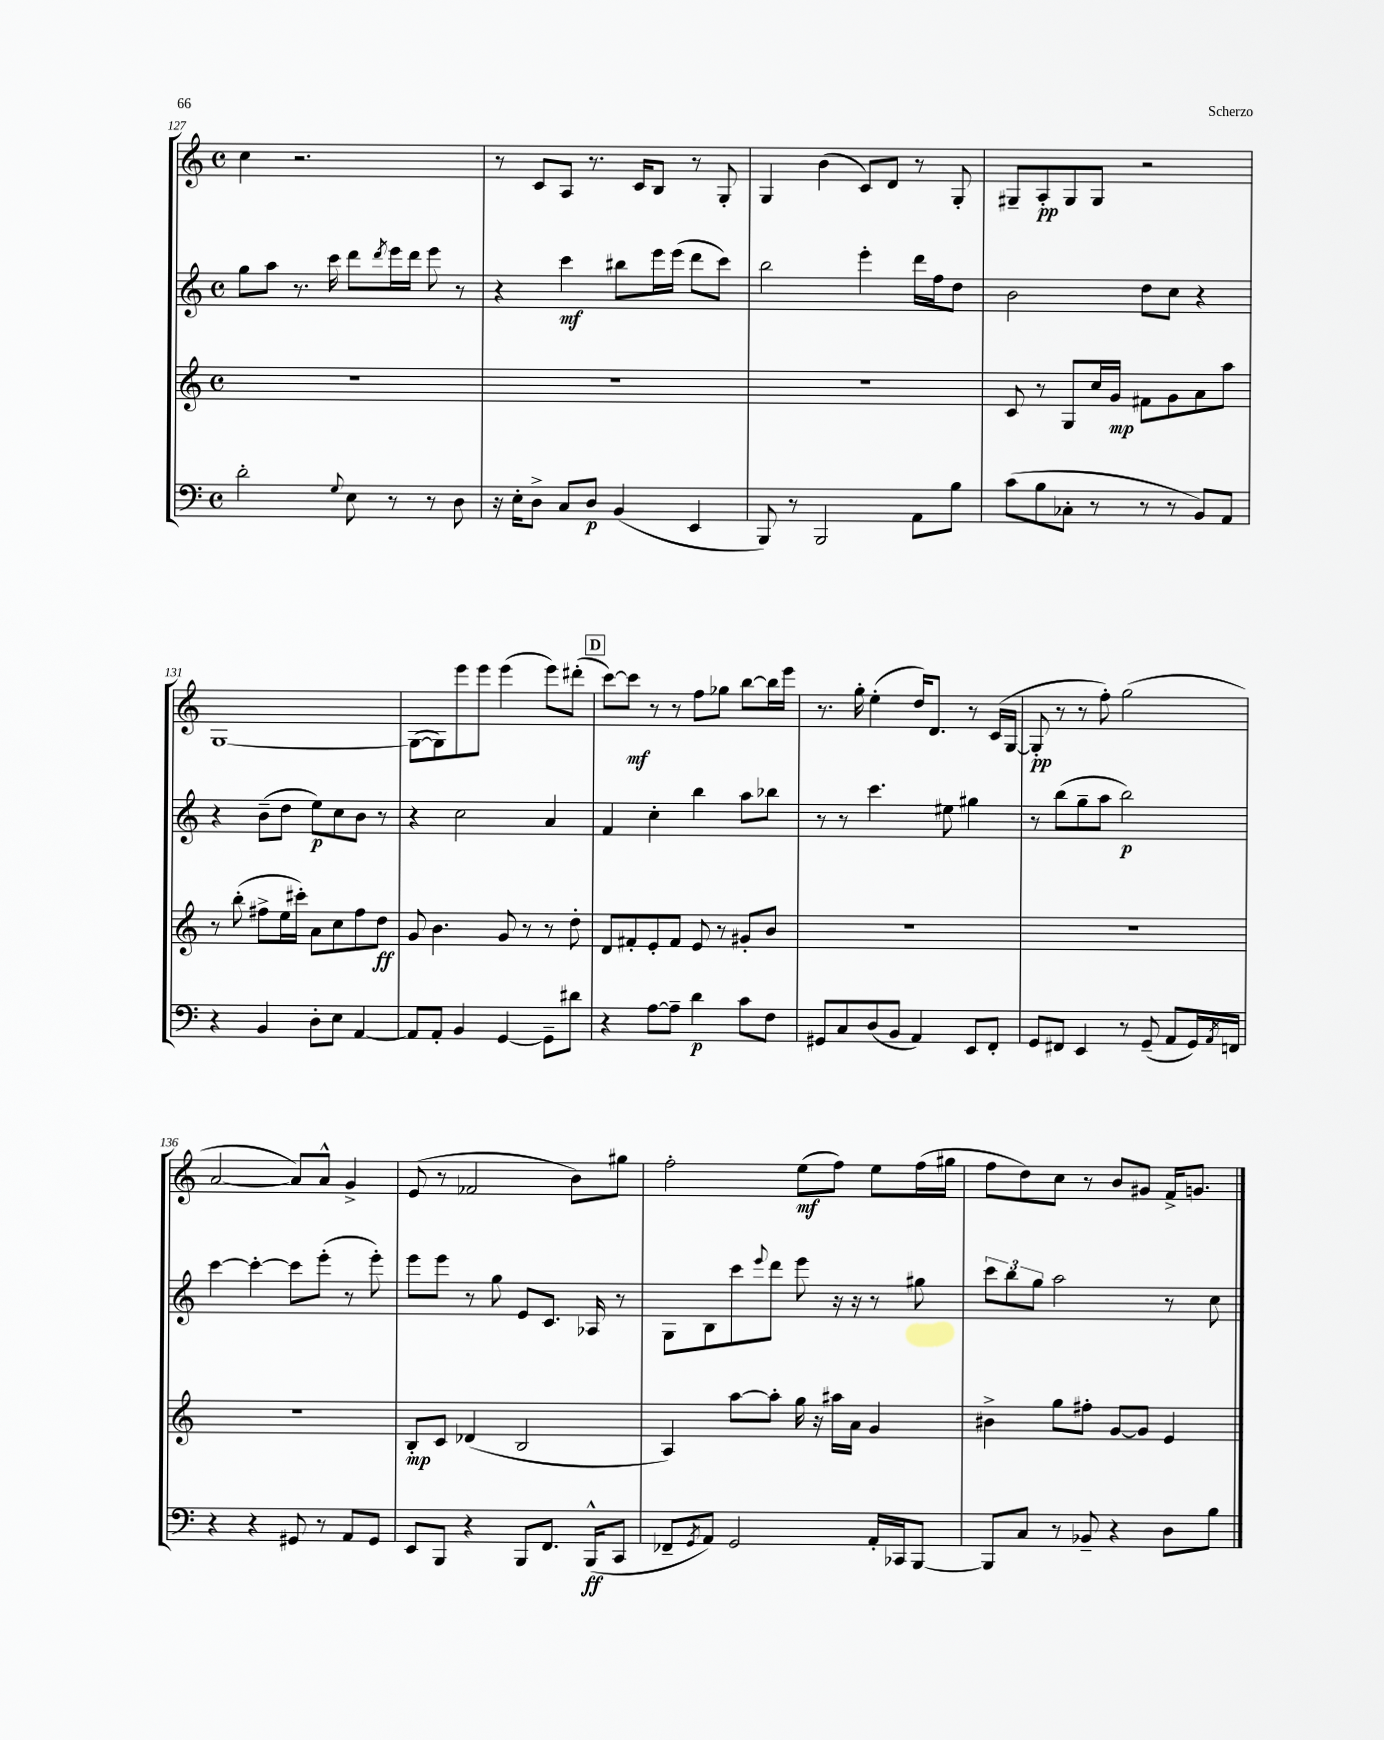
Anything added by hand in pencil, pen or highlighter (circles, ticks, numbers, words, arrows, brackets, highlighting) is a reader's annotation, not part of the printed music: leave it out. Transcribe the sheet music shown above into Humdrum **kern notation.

**kern	**kern	**kern	**kern
*staff4	*staff3	*staff2	*staff1
*clefF4	*clefG2	*clefG2	*clefG2
*k[]	*k[]	*k[]	*k[]
*M4/4	*M4/4	*M4/4	*M4/4
*met(c)	*met(c)	*met(c)	*met(c)
2d'	1r	8gg	4cc
.	.	8aa	.
.	.	8.r	2.r
.	.	16ccc	.
8qqG	.	.	.
8E	.	8ddd	.
.	.	8qddd	.
8r	.	16eee	.
.	.	16ddd	.
8r	.	8eee	.
8D	.	8r	.
=	=	=	=
16r	1r	4r	8r
16E'	.	.	.
8D^	.	.	8c
8C	.	4ccc	8A
8D	.	.	8.r
(4BB	.	8bb#	.
.	.	.	16c
.	.	16eee	8B
.	.	(16eee	.
4EE	.	8ddd	8r
.	.	8ccc)	8G'
=	=	=	=
8BBB)	1r	2bb	4G
8r	.	.	.
2BBB	.	.	(4b
.	.	4eee'	8c)
.	.	.	8d
8AA	.	16ddd	8r
.	.	16ff	.
8B	.	8dd	8G'
=	=	=	=
(8c	8c	2b	8G#~
8B	8r	.	8A'
8C-'	8G	.	8G#
8r	16cc	.	8G#
.	16g	.	.
8r	8f#	8dd	2r
8r	8g	8cc	.
8BB)	8a	4r	.
8AA	8aa	.	.
=	=	=	=
4r	8r	4r	[1G
.	(8bb'	.	.
4BB	8ff#^	(8b~	.
.	16ee	8dd	.
.	16ccc#')	.	.
8D'	8a	8ee)	.
8E	8cc	8cc	.
[4AA	8ff#	8b	.
.	8dd	8r	.
=	=	=	=
8AA]	8g	4r	(8G_
8AA'	4.b	.	8G])
4BB	.	2cc	8eee
.	.	.	8eee
[4GG	8g	.	(4eee
.	8r	.	.
8GG~]	8r	4a	8eee)
8d#	8dd'	.	(8ddd#'
=	=	=	=
4r	8d	4f	[8ccc)
.	8f#'	.	8ccc]
[8A	8e'	4cc'	8r
8A~]	8f#	.	8r
4d	8e	4bb	8ff
.	8r	.	8gg-
8c	8g#'	8aa	[8bb
8F	8b	8bb-	16bb]
.	.	.	16eee
=	=	=	=
8GG#	1r	8r	8.r
8C	.	8r	.
.	.	.	16gg'
(8D	.	4.ccc	(4ee'
8BB	.	.	.
4AA)	.	.	16dd)
.	.	.	8.d
.	.	8ee#	.
8EE	.	4gg#	8r
8FF'	.	.	(16c
.	.	.	[16G
=	=	=	=
8GG	1r	8r	8G']
8FF#	.	(8bb	8r
4EE	.	8gg~	8r
.	.	8aa	8ff')
8r	.	2bb)	(2gg
(8GG~	.	.	.
8AA	.	.	.
16GG)	.	.	.
8qAA	.	.	.
16FF	.	.	.
=	=	=	=
4r	1r	[4ccc	[2a
4r	.	4ccc'_	.
8GG#	.	8ccc]	8a])
8r	.	(8eee'	8a^^
8AA	.	8r	4g^
8GG#	.	8eee')	.
=	=	=	=
8EE	8B'	8eee	(8e
8BBB	8c	8eee	8r
4r	(4d-	8r	2f-
.	.	8gg	.
8BBB	2B	8e	.
8.FF	.	8.c	.
.	.	.	8b)
(16BBB^^	.	16A-	.
8CC	.	8r	8gg#
=	=	=	=
8FF-~	4A)	8G	2ff'
8qGG	.	.	.
8AA)	.	8B	.
2GG	[8aa	8ccc	.
.	.	8qqeee	.
.	8aa']	8ddd	.
.	16gg	8eee	(8ee
.	16r	.	.
.	16aa#	16r	8ff)
.	16a	16r	.
16AA'	4g	8r	8ee
16CC-	.	.	.
[8BBB	.	8gg#	(16ff
.	.	.	16gg#
=	=	=	=
8BBB]	4b#^	12ccc	8ff
.	.	12bb	.
8C	.	.	8dd)
.	.	12gg	.
8r	8gg	2aa	8cc
8BB-~	8ff#'	.	8r
4r	[8g	.	8b
.	8g]	.	8g#
8D	4e	8r	16f^
.	.	.	8.g
8B	.	8cc	.
==	==	==	==
*-	*-	*-	*-
